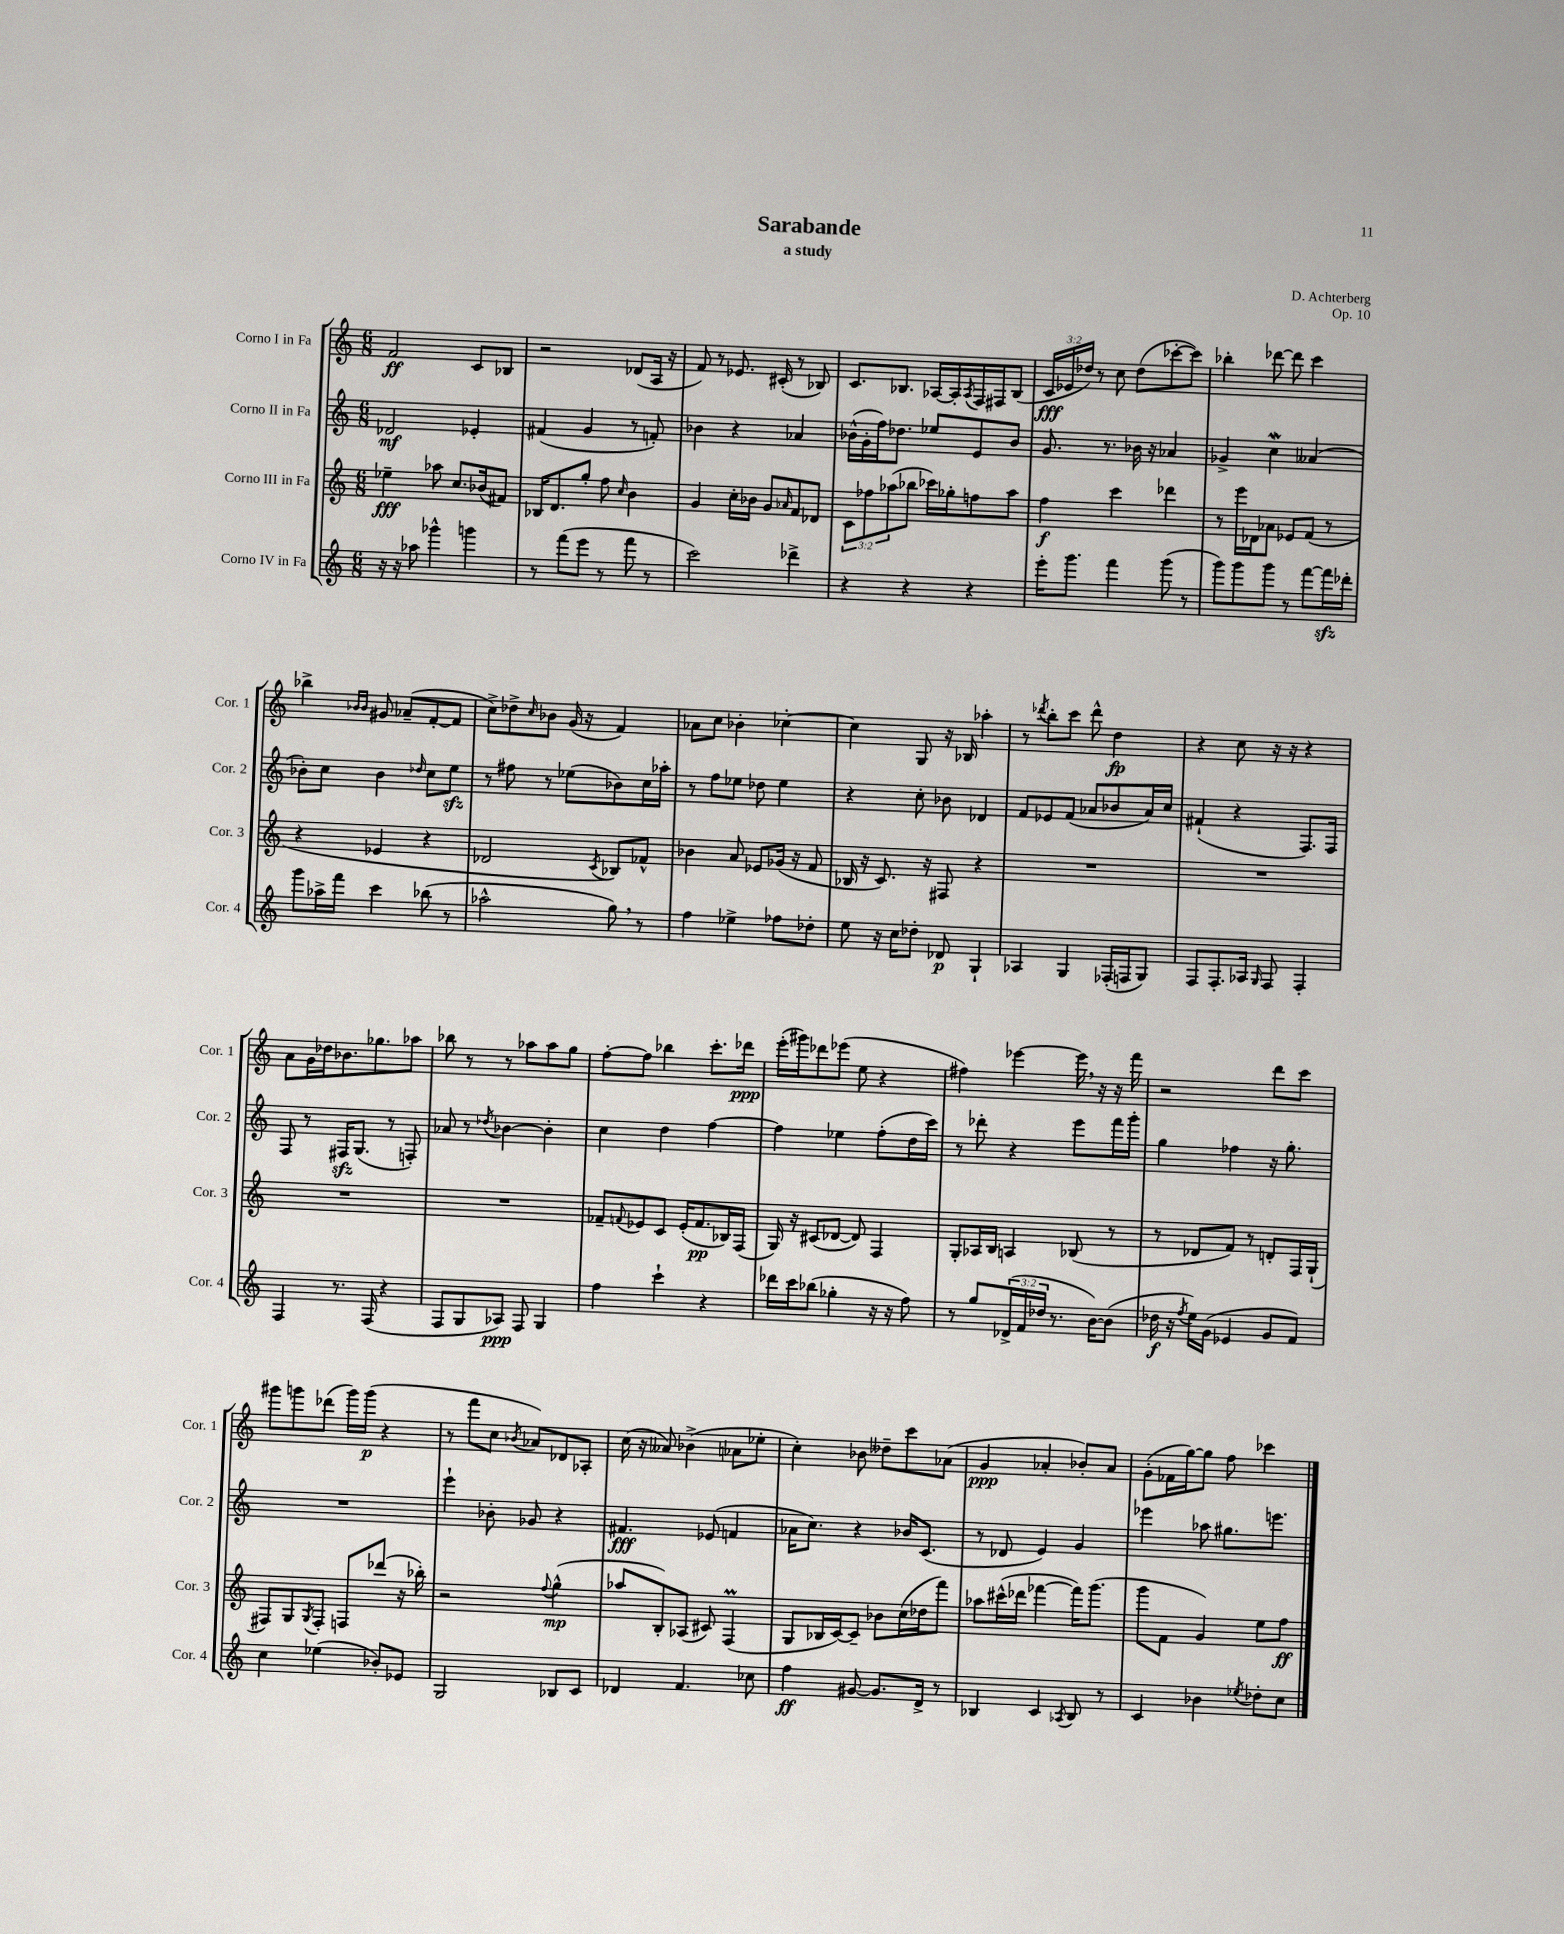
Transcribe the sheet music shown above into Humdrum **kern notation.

**kern	**dynam	**kern	**dynam	**kern	**dynam	**kern	**dynam
*part4	*part4	*part3	*part3	*part2	*part2	*part1	*part1
*staff4	*staff4	*staff3	*staff3	*staff2	*staff2	*staff1	*staff1
*I"Corno IV in Fa	*	*I"Corno III in Fa	*	*I"Corno II in Fa	*	*I"Corno I in Fa	*
*I'Cor. 4	*	*I'Cor. 3	*	*I'Cor. 2	*	*I'Cor. 1	*
*clefG2	*	*clefG2	*	*clefG2	*	*clefG2	*
*k[]	*	*k[]	*	*k[]	*	*k[]	*
*M6/8	*	*M6/8	*	*M6/8	*	*M6/8	*
=1	=1	=1	=1	=1	=1	=1	=1
16r	.	4ee-X~\	fff	2d-X/	mf	2f/	ff
16r	.	.	.	.	.	.	.
8aa-X\	.	.	.	.	.	.	.
4ggg-X^^\	.	8aa-X\	.	.	.	.	.
.	.	8.cc/L	.	.	.	.	.
4gggn\	.	.	.	4e-X'/	.	8c/L	.
.	.	(16b-X/k	.	.	.	.	.
.	.	8f#X/J)	.	.	.	8B-X/J	.
=2	=2	=2	=2	=2	=2	=2	=2
8r	.	16B-X/KL	.	(4f#X/	.	2r	.
.	.	8.d/	.	.	.	.	.
(8fff\L	.	.	.	.	.	.	.
8eee\J	.	8gg'/J	.	4g/	.	.	.
8r	.	8ff\	.	.	.	.	.
.	.	16qqcc/	.	.	.	.	.
8fff\	.	4b\	.	8r	.	(8d-X/L	.
8r	.	.	.	8fn'/)	.	16A/Jk	.
.	.	.	.	.	.	16r	.
=3	=3	=3	=3	=3	=3	=3	=3
2ccc\)	.	4g/	.	4b-X\	.	8f/)	.
.	.	.	.	.	.	8r	.
.	.	16cc'\LL	.	4r	.	8.e-X/	.
.	.	16b-X\JJ	.	.	.	.	.
.	.	8g/L	.	.	.	.	.
.	.	.	.	.	.	(16c#X'/	.
.	.	16qqa-X/	.	.	.	.	.
4ddd-X^\	.	8f/	.	4a-X/	.	8r	.
.	.	8d-X/J	.	.	.	8B-X/)	.
=4	=4	=4	=4	=4	=4	=4	=4
4r	.	12c\L	.	(16b-X^^\LL	.	8.c/L	.
.	.	.	.	16g'\	.	.	.
.	.	12ff-X\	.	.	.	.	.
.	.	.	.	16ff\J)	.	.	.
.	.	(12aa-X\	.	.	.	.	.
.	.	.	.	8.dd-X\J	.	8.B-X/J	.
4r	.	8bb-X\J	.	.	.	.	.
.	.	16ccc-X\LL)	.	8ee-X/L	.	[16A-X/LL	.
.	.	16gg-X'\J	.	.	.	16A-'/]	.
.	.	.	.	.	.	8qA-/	.
4r	.	8ffn\	.	8e/	.	16F/	.
.	.	.	.	.	.	16F#X/J	.
.	.	8aa-\J	.	8b-/J	.	(8B-/J	.
=5	=5	=5	=5	=5	=5	=5	=5
16eee'\KL	.	4ff\	f	8.g/	.	24c/LL	fff
.	.	.	.	.	.	24e-X/	.
8.ggg\J	.	.	.	.	.	.	.
.	.	.	.	.	.	24dd-X/JJ)	.
.	.	.	.	.	.	8r	.
.	.	.	.	8.r	.	.	.
4fff\	.	4ccc\	.	.	.	8cc\	.
.	.	.	.	16b-X\	.	(8dd-\L	.
.	.	.	.	16r	.	.	.
(8ggg\	.	4ddd-X\	.	4a-X/	.	[8ccc-X'\	.
8r	.	.	.	.	.	8ccc-\J])	.
=6	=6	=6	=6	=6	=6	=6	=6
8ggg\L)	.	8r	.	4g-X^/	.	4bb-X'\	.
8ggg\	.	16eee\LL	.	.	.	.	.
.	.	16d-X\J	.	.	.	.	.
8ggg\J	.	8a-X\J	.	4ccw\	.	[8ddd-X\	.
8r	.	8e-X/L	.	.	.	8ddd-\]	.
[8fff\L	.	(8f/J	.	(4a--X/	.	4ccc\	.
16fffzz\L]	.	8r	.	.	.	.	.
16ddd-X'\JJ	.	.	.	.	.	.	.
!!LO:LB:g=z
=7	=7	=7	=7	=7	=7	=7	=7
8ggg\L	.	4r	.	8b-X'\L)	.	4bb-X^\	.
16aa-X^\L	.	.	.	8cc\J	.	.	.
16fff\JJ	.	.	.	.	.	.	.
.	.	.	.	.	.	16qqb-X/LL	.
.	.	.	.	.	.	16qqb-/JJ	.
4ccc\	.	4e-X/	.	4b-\	.	8g#X/	.
.	.	.	.	.	.	(8a-X~/L	.
.	.	.	.	16qqdd-X/	.	.	.
(8bb-X\	.	4r	.	8cc\L	.	[8f'/	.
8r	.	.	.	8eezz\J	.	8f/J]	.
=8	=8	=8	=8	=8	=8	=8	=8
2aa-X^^\	.	2d-X/	.	8r	.	8cc^\L)	.
.	.	.	.	8ff#X\	.	8dd-X^\	.
.	.	.	.	.	.	16qqcc/	.
.	.	.	.	8r	.	8b-X\J	.
.	.	.	.	(8ee-X\L	.	(16g/	.
.	.	.	.	.	.	16r	.
.	.	8qc/	.	.	.	.	.
8gg,\)	.	8B-X/L)	.	8b-X\)	.	4f/)	.
8r	.	8f-X^^/J	.	16cc\L	.	.	.
.	.	.	.	16aa-X'\JJ	.	.	.
=9	=9	=9	=9	=9	=9	=9	=9
4ff\	.	4b-X\	.	8r	.	8a-X\L	.
.	.	.	.	8ff\L	.	8cc\J	.
4ee-X^\	.	8a/	.	8ee-X\J	.	4b-X'\	.
.	.	8e-X/L	.	8dd-X\	.	.	.
8ff-X\L	.	(16g-X/Jk	.	4ee-\	.	[4cc-X'\	.
.	.	16r	.	.	.	.	.
8dd-X'\J	.	8f/	.	.	.	.	.
=10	=10	=10	=10	=10	=10	=10	=10
8ee\	.	16B-X/	.	4r	.	4cc-\]	.
.	.	16r	.	.	.	.	.
16r	.	8.c/)	.	.	.	.	.
16cc\KL	.	.	.	.	.	.	.
8dd-X'\J	.	.	.	8cc'\	.	8G/	.
.	.	16r	.	.	.	.	.
8d-X/	p	8F#X/	.	8b-X\	.	16r	.
.	.	.	.	.	.	16B-X/	.
4G`/	.	4r	.	4d-X/	.	4aa-X'\	.
=11	=11	=11	=11	=11	=11	=11	=11
4A-X/	.	2.r	.	8f/L	.	8r	.
.	.	.	.	.	.	8qddd-X/	.
.	.	.	.	8e-X/	.	8bb'\L	.
4G/	.	.	.	(8f/J	.	8ccc\J	.
.	.	.	.	8a-X/L	.	8ddd-^^\	.
(16F-X'/LL	.	.	.	8b-X/	.	4dd\	fp
16Fn/J	.	.	.	.	.	.	.
8G/J)	.	.	.	16a-/L)	.	.	.
.	.	.	.	16cc/JJ	.	.	.
=12	=12	=12	=12	=12	=12	=12	=12
8F/L	.	2.r	.	(4f#X`/	.	4r	.
8.F'/	.	.	.	.	.	.	.
.	.	.	.	4r	.	8cc\	.
16A-X/Jk	.	.	.	.	.	.	.
16qqG/	.	.	.	.	.	.	.
8F/	.	.	.	.	.	16r	.
.	.	.	.	.	.	16r	.
4F'/	.	.	.	8.F/L)	.	4r	.
.	.	.	.	16F/Jk	.	.	.
!!LO:LB:g=z
=13	=13	=13	=13	=13	=13	=13	=13
4F/	.	2.r	.	8F/	.	8a\L	.
.	.	.	.	8r	.	16g\L	.
.	.	.	.	.	.	16dd-X\J	.
8.r	.	.	.	16F#Xzz/KL	.	8.b-X\	.
.	.	.	.	(8.G/J	.	.	.
(16F/	.	.	.	.	.	8.gg-X\	.
4r	.	.	.	8r	.	.	.
.	.	.	.	8Fn'/)	.	8aa-X\J	.
=14	=14	=14	=14	=14	=14	=14	=14
8F/L	.	2.r	.	8a-X/	.	8bb-X\	.
8G/	.	.	.	8r	.	8r	.
.	.	.	.	8qdd-X/	.	.	.
8A-X/J)	ppp	.	.	[4b-X\	.	8r	.
8F/	.	.	.	.	.	8aa-X\L	.
4G/	.	.	.	4b-'\]	.	8aa-\	.
.	.	.	.	.	.	8gg\J	.
=15	=15	=15	=15	=15	=15	=15	=15
4ff\	.	8f-X~/L	.	4cc\	.	[8ff'\L	.
.	.	8qqfn/	.	.	.	.	.
.	.	8e-X/	.	.	.	8ff\J]	.
4ccc`\	.	8c/J	.	4dd\	.	4bb-X\	.
.	.	(16e-'/KL	.	.	.	.	.
.	.	8.f/	pp	.	.	.	.
4r	.	.	.	[4ff\	.	8.ccc'\L	.
.	.	16B-X/L)	.	.	.	.	.
.	.	(16F/JJ	.	.	.	16ddd-X\Jk	ppp
=16	=16	=16	=16	=16	=16	=16	=16
16ddd-X\LL	.	16G/)	.	4ff\]	.	(16eee'\LL	.
16ccc\J	.	16r	.	.	.	16ggg#X\J)	.
(8bb-X\J	.	(8c#X/L	.	.	.	8ddd-X\	.
4gg-X'\	.	[8d-X/J	.	4ee-X\	.	(8eee-X\J	.
.	.	8d-/])	.	.	.	8ee\	.
16r	.	4F/	.	(8ff'\L	.	4r	.
16r	.	.	.	.	.	.	.
8ff\)	.	.	.	16dd\L	.	.	.
.	.	.	.	16ccc\JJ)	.	.	.
=17	=17	=17	=17	=17	=17	=17	=17
8r	.	8G'/L	.	8r	.	4ff#X\)	.
8gg/L	.	16A-X/L	.	8ddd-X'\	.	.	.
.	.	16B/JJ	.	.	.	.	.
(24d-X^/L	.	4An/	.	4r	.	[4eee-X\	.
24f/	.	.	.	.	.	.	.
24dd-X/JJ	.	.	.	.	.	.	.
8.r	.	.	.	.	.	.	.
.	.	(8B-X/	.	8eee\L	.	16eee-,\]	.
[16b\KL)	.	.	.	.	.	16r	.
(8b\J]	.	8r	.	16fff\L	.	16r	.
.	.	.	.	16ggg'\JJ	.	16fff\	.
=18	=18	=18	=18	=18	=18	=18	=18
16dd-X\	f	8r	.	4gg\	.	2r	.
16r	.	.	.	.	.	.	.
8qff/	.	.	.	.	.	.	.
16ee\LL)	.	8d-X/L	.	.	.	.	.
(16g\JJ	.	.	.	.	.	.	.
4e-X/	.	8f/J)	.	4ff-X\	.	.	.
.	.	8r	.	.	.	.	.
8g/L	.	8dn'/L	.	16r	.	8ddd\L	.
.	.	.	.	8.gg'\	.	.	.
8f/J)	.	16F/L	.	.	.	8ccc\J	.
.	.	(16G`/JJ	.	.	.	.	.
!!LO:LB:g=z
=19	=19	=19	=19	=19	=19	=19	=19
4cc\	.	8F#X/L)	.	2.r	.	8ggg#X\L	.
.	.	8G/	.	.	.	8gggn\	.
.	.	8qG/	.	.	.	.	.
(4ee-X\	.	8F#'/J	.	.	.	(8ddd-X\J	.
.	.	8Fn/L	.	.	.	16ggg\LL)	.
.	.	.	.	.	.	(16ggg\JJ	p
8b-X'/L)	.	(8ddd-X/J	.	.	.	4r	.
8e-X/J	.	16r	.	.	.	.	.
.	.	16bb-X'\)	.	.	.	.	.
=20	=20	=20	=20	=20	=20	=20	=20
2G/	.	2r	.	4eee`\	.	8r	.
.	.	.	.	.	.	8fff\L	.
.	.	.	.	8b-X'\	.	8cc\J	.
.	.	.	.	.	.	8qb-X/	.
.	.	.	.	8g-X/	.	8a-X/L)	.
.	.	8qqff/	.	.	.	.	.
8B-X/L	.	(4gg^^\	mp	4r	.	8d-X/	.
8c/J	.	.	.	.	.	8A-X'/J	.
=21	=21	=21	=21	=21	=21	=21	=21
4d-X/	.	8aa-X/L	.	4.f#X/	fff	(16cc\	.
.	.	.	.	.	.	16r	.
.	.	8B'/)	.	.	.	8a--X/)	.
4.f/	.	(8A-X/J	.	.	.	(4b-X^\	.
.	.	8c#X/)	.	(8e-X/	.	.	.
.	.	(4FM/	.	4fn/	.	8a-X\L	.
8cc-X\	.	.	.	.	.	8ee-X'\J	.
=22	=22	=22	=22	=22	=22	=22	=22
4ff\	ff	8G/L	.	16a-X\KL	.	4cc'\)	.
.	.	.	.	8.cc\J)	.	.	.
.	.	16B-X/L	.	.	.	.	.
.	.	[16c/J)	.	.	.	.	.
[8g#X/	.	8c~/J]	.	4r	.	8b-X\	.
8.g#/L]	.	8b-X\L	.	.	.	8dd--X~\L	.
.	.	(16cc\L	.	16b-X/KL	.	8ccc\	.
16d^/Jk	.	16dd-X\J	.	(8.c/J	.	.	.
8r	.	8fff\J)	.	.	.	(8a-X\J	.
=23	=23	=23	=23	=23	=23	=23	=23
4B-X/	.	8aa-X\L	.	8r	.	4g/	ppp
.	.	(16ccc#X^^\L	.	8d-X/	.	.	.
.	.	16ddd-X\JJ	.	.	.	.	.
4c/	.	[4fff-X\	.	4e/)	.	4a-X'/	.
8qA-X/	.	.	.	.	.	.	.
8B-/	.	16fff-\KL])	.	4g/	.	8b-X'/L)	.
.	.	(8.ggg\J	.	.	.	.	.
8r	.	.	.	.	.	8a-/J	.
=24	=24	=24	=24	=24	=24	=24	=24
4c/	.	8ggg\L	.	4eee-X\	.	(8g'\L	.
.	.	8f\J	.	.	.	16f-X\L	.
.	.	.	.	.	.	[16gg\J)	.
4b-X\	.	4g/)	.	8aa-X\	.	8gg\J]	.
.	.	.	.	8.gg#X\L	.	8ff\	.
8qee-X/	.	.	.	.	.	.	.
8dd-X'\L	.	8ee\L	.	.	.	4ccc-X\	.
.	.	.	.	8.eeen\J	.	.	.
8cc\J	.	8ff\J	ff	.	.	.	.
==	==	==	==	==	==	==	==
*-	*-	*-	*-	*-	*-	*-	*-
